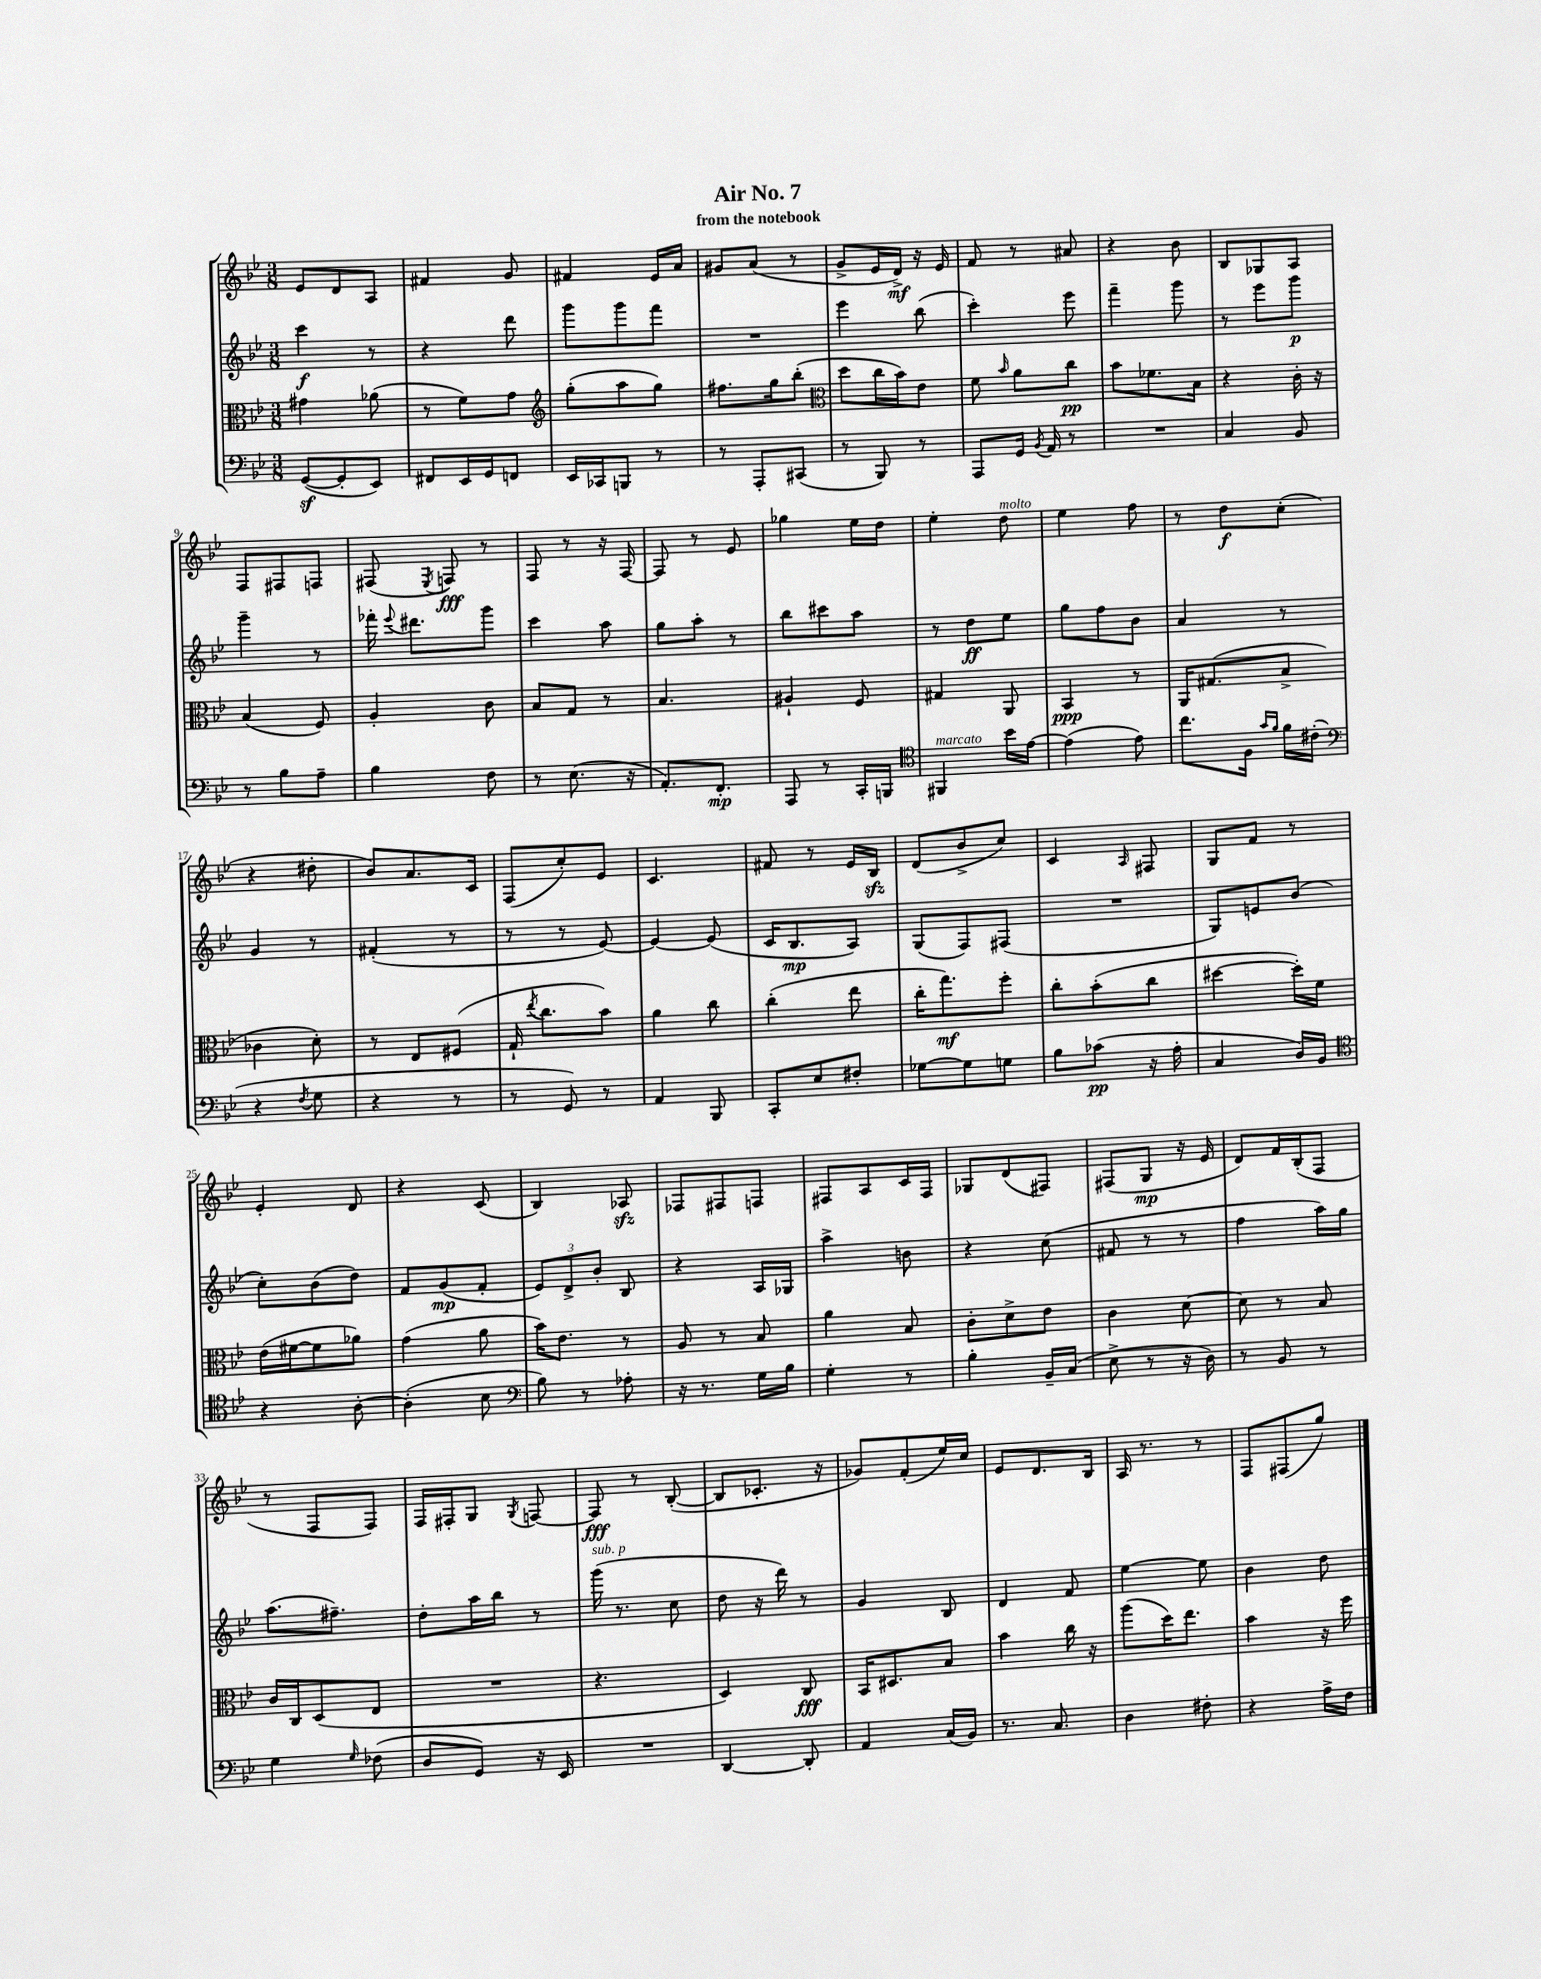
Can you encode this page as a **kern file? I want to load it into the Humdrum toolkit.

**kern	**dynam	**kern	**dynam	**kern	**dynam	**kern	**dynam
*part4	*part4	*part3	*part3	*part2	*part2	*part1	*part1
*staff4	*staff4	*staff3	*staff3	*staff2	*staff2	*staff1	*staff1
*clefF4	*	*clefC3	*	*clefG2	*	*clefG2	*
*k[b-e-]	*	*k[b-e-]	*	*k[b-e-]	*	*k[b-e-]	*
*M3/8	*	*M3/8	*	*M3/8	*	*M3/8	*
=1	=1	=1	=1	=1	=1	=1	=1
([8GGz/L	.	4g#X\	.	4ccc\	f	8e-/L	.
8GG'/]	.	.	.	.	.	8d/	.
8EE-/J)	.	(8a-X\	.	8r	.	8A/J	.
=2	=2	=2	=2	=2	=2	=2	=2
8FF#X/L	.	8r	.	4r	.	4f#X/	.
16EE-/L	.	8f\L)	.	.	.	.	.
16GG/J	.	.	.	.	.	.	.
8FFn/J	.	8g\J	.	8ddd\	.	8g/	.
=3	=3	=3	=3	=3	=3	=3	=3
*	*	*clefG2	*	*	*	*	*
16EE-/LL	.	(8gg'\L	.	8ggg\L	.	4f#X/	.
16CC-X/J	.	.	.	.	.	.	.
8BBBn/J	.	8aa\	.	8ggg\	.	.	.
8r	.	8gg\J)	.	8fff\J	.	16e-/LL	.
.	.	.	.	.	.	16a/JJ	.
=4	=4	=4	=4	=4	=4	=4	=4
8r	.	8.ff#X\L	.	4.r	.	8g#X/L	.
8AAA'/L	.	.	.	.	.	(8a/J	.
.	.	16gg\k	.	.	.	.	.
(8CC#X/J	.	(8bb-'\J	.	.	.	8r	.
=5	=5	=5	=5	=5	=5	=5	=5
*	*	*clefC3	*	*	*	*	*
8r	.	8dd\L	.	4eee-\	.	8g^/L	.
8BBB-/)	.	16cc\L	.	.	.	16e-/L	.
.	.	16b-\J)	.	.	.	16d^/JJ)	mf
8r	.	8e-\J	.	(8bb-\	.	16r	.
.	.	.	.	.	.	16e-/	.
=6	=6	=6	=6	=6	=6	=6	=6
8AAA/L	.	8f\	.	4ccc'\)	.	8f/	.
.	.	16qqb-/	.	.	.	.	.
16GG/Jk	.	8a\L	.	.	.	8r	.
8qBB-/	.	.	.	.	.	.	.
16AA/	.	.	.	.	.	.	.
8r	.	8cc\J	pp	8eee-\	.	8a#X/	.
=7	=7	=7	=7	=7	=7	=7	=7
4.r	.	8b-\L	.	4fff~\	.	4r	.
.	.	8.f-X\	.	.	.	.	.
.	.	.	.	8ggg\	.	8b-\	.
.	.	16B-\Jk	.	.	.	.	.
=8	=8	=8	=8	=8	=8	=8	=8
4C/	.	4r	.	8r	.	8B-/L	.
.	.	.	.	8eee-\L	.	8G-X/	.
8BB-/	.	16c'\	.	8ggg\J	p	8A/J	.
.	.	16r	.	.	.	.	.
!!LO:LB:g=z
=9	=9	=9	=9	=9	=9	=9	=9
8r	.	(4B-/	.	4ggg~\	.	8F/L	.
8B-\L	.	.	.	.	.	8F#X/	.
8A~\J	.	8F/)	.	8r	.	8Fn/J	.
=10	=10	=10	=10	=10	=10	=10	=10
4B-\	.	4A'/	.	16fff-X'\	.	(8F#X/	.
.	.	.	.	8qqeee-/	.	.	.
.	.	.	.	8.ddd#X\L	.	.	.
.	.	.	.	.	.	8qE-/	.
.	.	.	.	.	.	8Fn/)	fff
8F\	.	8c\	.	8ggg\J	.	8r	.
=11	=11	=11	=11	=11	=11	=11	=11
8r	.	8B-/L	.	4ccc\	.	8F/	.
(8.E-\	.	8G/J	.	.	.	8r	.
.	.	8r	.	8aa\	.	16r	.
16r	.	.	.	.	.	[16F/	.
=12	=12	=12	=12	=12	=12	=12	=12
8.AA'/L)	.	4.B-/	.	8gg\L	.	8F/]	.
.	.	.	.	8aa'\J	.	8r	.
8.FF'/J	mp	.	.	.	.	.	.
.	.	.	.	8r	.	8e-/	.
=13	=13	=13	=13	=13	=13	=13	=13
8AAA/	.	4A#X`/	.	8bb-\L	.	4gg-X\	.
8r	.	.	.	8ccc#X\	.	.	.
16CC'/LL	.	8F/	.	8aa\J	.	16ee-\LL	.
16BBBn/JJ	.	.	.	.	.	16dd\JJ	.
=14	=14	=14	=14	=14	=14	=14	=14
*clefC4	*	*	*	*	*	*	*
!LO:TX:a:i:t=marcato	!	!	!	!	!	!	!
4FF#X/	.	4G#X/	.	8r	.	4ee-'\	.
.	.	.	.	8dd\L	ff	.	.
!	!	!	!	!	!	!LO:TX:a:i:t=molto	!
16b-\LL	.	8AA/	.	8ee-\J	.	8dd\	.
[16e-\JJ	.	.	.	.	.	.	.
=15	=15	=15	=15	=15	=15	=15	=15
(4e-\]	.	4BB-/	ppp	8gg\L	.	4ee-\	.
.	.	.	.	8ff\	.	.	.
8e-\)	.	8r	.	8b-\J	.	8ff\	.
=16	=16	=16	=16	=16	=16	=16	=16
8.cc\L	.	16AA/KL	.	4a/	.	8r	.
.	.	(8.G#X/	.	.	.	.	.
.	.	.	.	.	.	8dd\L	f
16F\Jk	.	.	.	.	.	.	.
16qqg/LL	.	.	.	.	.	.	.
16qqf/JJ	.	.	.	.	.	.	.
16f\LL	.	8B-^/J	.	8r	.	(8cc'\J	.
(16c#X'\JJ	.	.	.	.	.	.	.
!!LO:LB:g=z
=17	=17	=17	=17	=17	=17	=17	=17
*clefF4	*	*	*	*	*	*	*
4r	.	4c-X\	.	4g/	.	4r	.
8qF/	.	.	.	.	.	.	.
8G\	.	8d'\)	.	8r	.	8dd#X'\	.
=18	=18	=18	=18	=18	=18	=18	=18
4r	.	8r	.	(4f#X'/	.	8b-/L)	.
.	.	8E-/L	.	.	.	8.a/	.
8r	.	(8F#X/J	.	8r	.	.	.
.	.	.	.	.	.	16c/Jk	.
=19	=19	=19	=19	=19	=19	=19	=19
8r	.	16G`/	.	8r	.	(8F/L	.
.	.	8qee-/	.	.	.	.	.
.	.	8.cc\L	.	.	.	.	.
8GG/)	.	.	.	8r	.	8cc'/)	.
8r	.	8b-\J)	.	[8e-/)	.	8e-/J	.
=20	=20	=20	=20	=20	=20	=20	=20
4AA/	.	4a\	.	4e-/_	.	4.c/	.
8BBB-/	.	8cc\	.	(8e-/]	.	.	.
=21	=21	=21	=21	=21	=21	=21	=21
8CC'/L	.	(4cc'\	.	16c/KL	.	8f#X/	.
.	.	.	.	8.B-/	mp	.	.
8E-/	.	.	.	.	.	8r	.
8F#X'/J	.	8ee-\	.	8A/J)	.	16e-/LL	.
.	.	.	.	.	.	16B-zz/JJ	.
=22	=22	=22	=22	=22	=22	=22	=22
[8G-X\L	.	16cc'\KL	.	(8G/L	.	(8d/L	.
.	.	8.gg\)	mf	.	.	.	.
8G-\]	.	.	.	8F/)	.	8b-^/	.
8Gn\J	.	8ff'\J	.	(8F#X/J	.	8cc/J)	.
=23	=23	=23	=23	=23	=23	=23	=23
8B-\L	.	8cc'\L	.	4.r	.	4c/	.
(8c-X\J	pp	(8b-'\	.	.	.	.	.
.	.	.	.	.	.	16qqA/	.
16r	.	8cc\J	.	.	.	8F#X/	.
16A'\	.	.	.	.	.	.	.
=24	=24	=24	=24	=24	=24	=24	=24
4C/	.	[4dd#X\	.	8G/L)	.	8G/L	.
.	.	.	.	8en/	.	8f/J	.
16D/LL)	.	16dd#'\LL])	.	(8b-/J	.	8r	.
16BB-/JJ	.	16f\JJ	.	.	.	.	.
!!LO:LB:g=z
=25	=25	=25	=25	=25	=25	=25	=25
*clefC4	*	*	*	*	*	*	*
4r	.	(16e-\LL	.	8cc'\L)	.	4e-'/	.
.	.	[16f#X\J	.	.	.	.	.
.	.	8f#\]	.	(8b-\	.	.	.
[8A'\	.	8a-X\J)	.	8dd\J)	.	8d/	.
=26	=26	=26	=26	=26	=26	=26	=26
(4A'\]	.	(4g\	.	8f/L	.	4r	.
.	.	.	.	(8g/	mp	.	.
8B-\	.	8a\	.	8f'/J	.	(8c/	.
=27	=27	=27	=27	=27	=27	=27	=27
*clefF4	*	*	*	*	*	*	*
8B-\)	.	16b-\KL)	.	12e-/L)	.	4B-/)	.
.	.	8.e-\J	.	.	.	.	.
.	.	.	.	12d^/	.	.	.
8r	.	.	.	.	.	.	.
.	.	.	.	12b-'/J	.	.	.
8A-X'\	.	8r	.	8B-/	.	8A-Xzz/	.
=28	=28	=28	=28	=28	=28	=28	=28
16r	.	8A/	.	4r	.	8F-X/L	.
8.r	.	.	.	.	.	.	.
.	.	8r	.	.	.	8F#X/	.
16G\LL	.	8B-/	.	16A/LL	.	8Fn/J	.
16B-\JJ	.	.	.	16G-X/JJ	.	.	.
=29	=29	=29	=29	=29	=29	=29	=29
4G'\	.	4a\	.	4aa^\	.	8F#X/L	.
.	.	.	.	.	.	8A/	.
8r	.	8B-/	.	8bn\	.	16c/L	.
.	.	.	.	.	.	16F#/JJ	.
=30	=30	=30	=30	=30	=30	=30	=30
4B-'\	.	8c'\L	.	4r	.	8G-X/L	.
.	.	8d^\	.	.	.	(8d/	.
16BB-~/LL	.	8e-\J	.	(8cc\	.	8F#X/J)	.
(16C/JJ	.	.	.	.	.	.	.
=31	=31	=31	=31	=31	=31	=31	=31
8E-^\	.	4c\	.	8f#X/	.	(8F#X/L	.
8r	.	.	.	8r	.	8G/J	mp
16r	.	[8d\	.	8r	.	16r	.
16D\)	.	.	.	.	.	16e-/	.
=32	=32	=32	=32	=32	=32	=32	=32
8r	.	8d\]	.	4ff\	.	8d/L)	.
8BB-/	.	8r	.	.	.	16f/L	.
.	.	.	.	.	.	(16B-'/J	.
8r	.	8B-/	.	16aa\LL)	.	8F/J	.
.	.	.	.	16gg\JJ	.	.	.
!!LO:LB:g=z
=33	=33	=33	=33	=33	=33	=33	=33
4G\	.	16c/LL	.	(8.aa\L	.	8r	.
.	.	16C/J	.	.	.	.	.
.	.	(8D/	.	.	.	8F/L	.
.	.	.	.	8.ff#X~\J)	.	.	.
16qqG/	.	.	.	.	.	.	.
(8F-X\	.	8E-/J	.	.	.	8F/J)	.
=34	=34	=34	=34	=34	=34	=34	=34
8D/L	.	4.r	.	8dd'\L	.	16F/LL	.
.	.	.	.	.	.	16F#X'/J	.
8GG/J)	.	.	.	16aa\L	.	8G/J	.
.	.	.	.	16bb-\JJ	.	.	.
.	.	.	.	.	.	8qG/	.
16r	.	.	.	8r	.	[8Fn/	.
16EE-/	.	.	.	.	.	.	.
=35	=35	=35	=35	=35	=35	=35	=35
!	!	!	!	!LO:TX:a:i:t=sub. p	!	!	!
4.r	.	4.r	.	(16ggg\	.	8F/]	fff
.	.	.	.	8.r	.	.	.
.	.	.	.	.	.	8r	.
.	.	.	.	8cc\	.	([8B-'/	.
=36	=36	=36	=36	=36	=36	=36	=36
[4DD/	.	4D/)	.	8dd\	.	8B-/L]	.
.	.	.	.	16r	.	8.c-X'/J	.
.	.	.	.	16ddd\)	.	.	.
8DD'/]	.	8C/	fff	8r	.	.	.
.	.	.	.	.	.	16r	.
=37	=37	=37	=37	=37	=37	=37	=37
4AA/	.	16BB-/KL	.	4g/	.	8g-X/L)	.
.	.	8.D#X/	.	.	.	.	.
.	.	.	.	.	.	(8f'/	.
(16C/LL	.	8B-/J	.	8B-/	.	16ee-/L)	.
16BB-/JJ)	.	.	.	.	.	16cc/JJ	.
=38	=38	=38	=38	=38	=38	=38	=38
8.r	.	4b-\	.	4d/	.	8e-/L	.
.	.	.	.	.	.	8.d/	.
8.C/	.	.	.	.	.	.	.
.	.	16cc\	.	8f/	.	.	.
.	.	16r	.	.	.	16B-/Jk	.
=39	=39	=39	=39	=39	=39	=39	=39
4D\	.	(8aa\L	.	[4ee-\	.	16A/	.
.	.	.	.	.	.	8.r	.
.	.	16dd\K)	.	.	.	.	.
.	.	8.ee-\J	.	.	.	.	.
8F#X'\	.	.	.	8ee-\]	.	8r	.
=40	=40	=40	=40	=40	=40	=40	=40
4r	.	4b-\	.	4b-\	.	8F/L	.
.	.	.	.	.	.	(8F#X/	.
16A^\LL	.	16r	.	8dd\	.	8gg/J)	.
16F\JJ	.	16ff\	.	.	.	.	.
==	==	==	==	==	==	==	==
*-	*-	*-	*-	*-	*-	*-	*-
